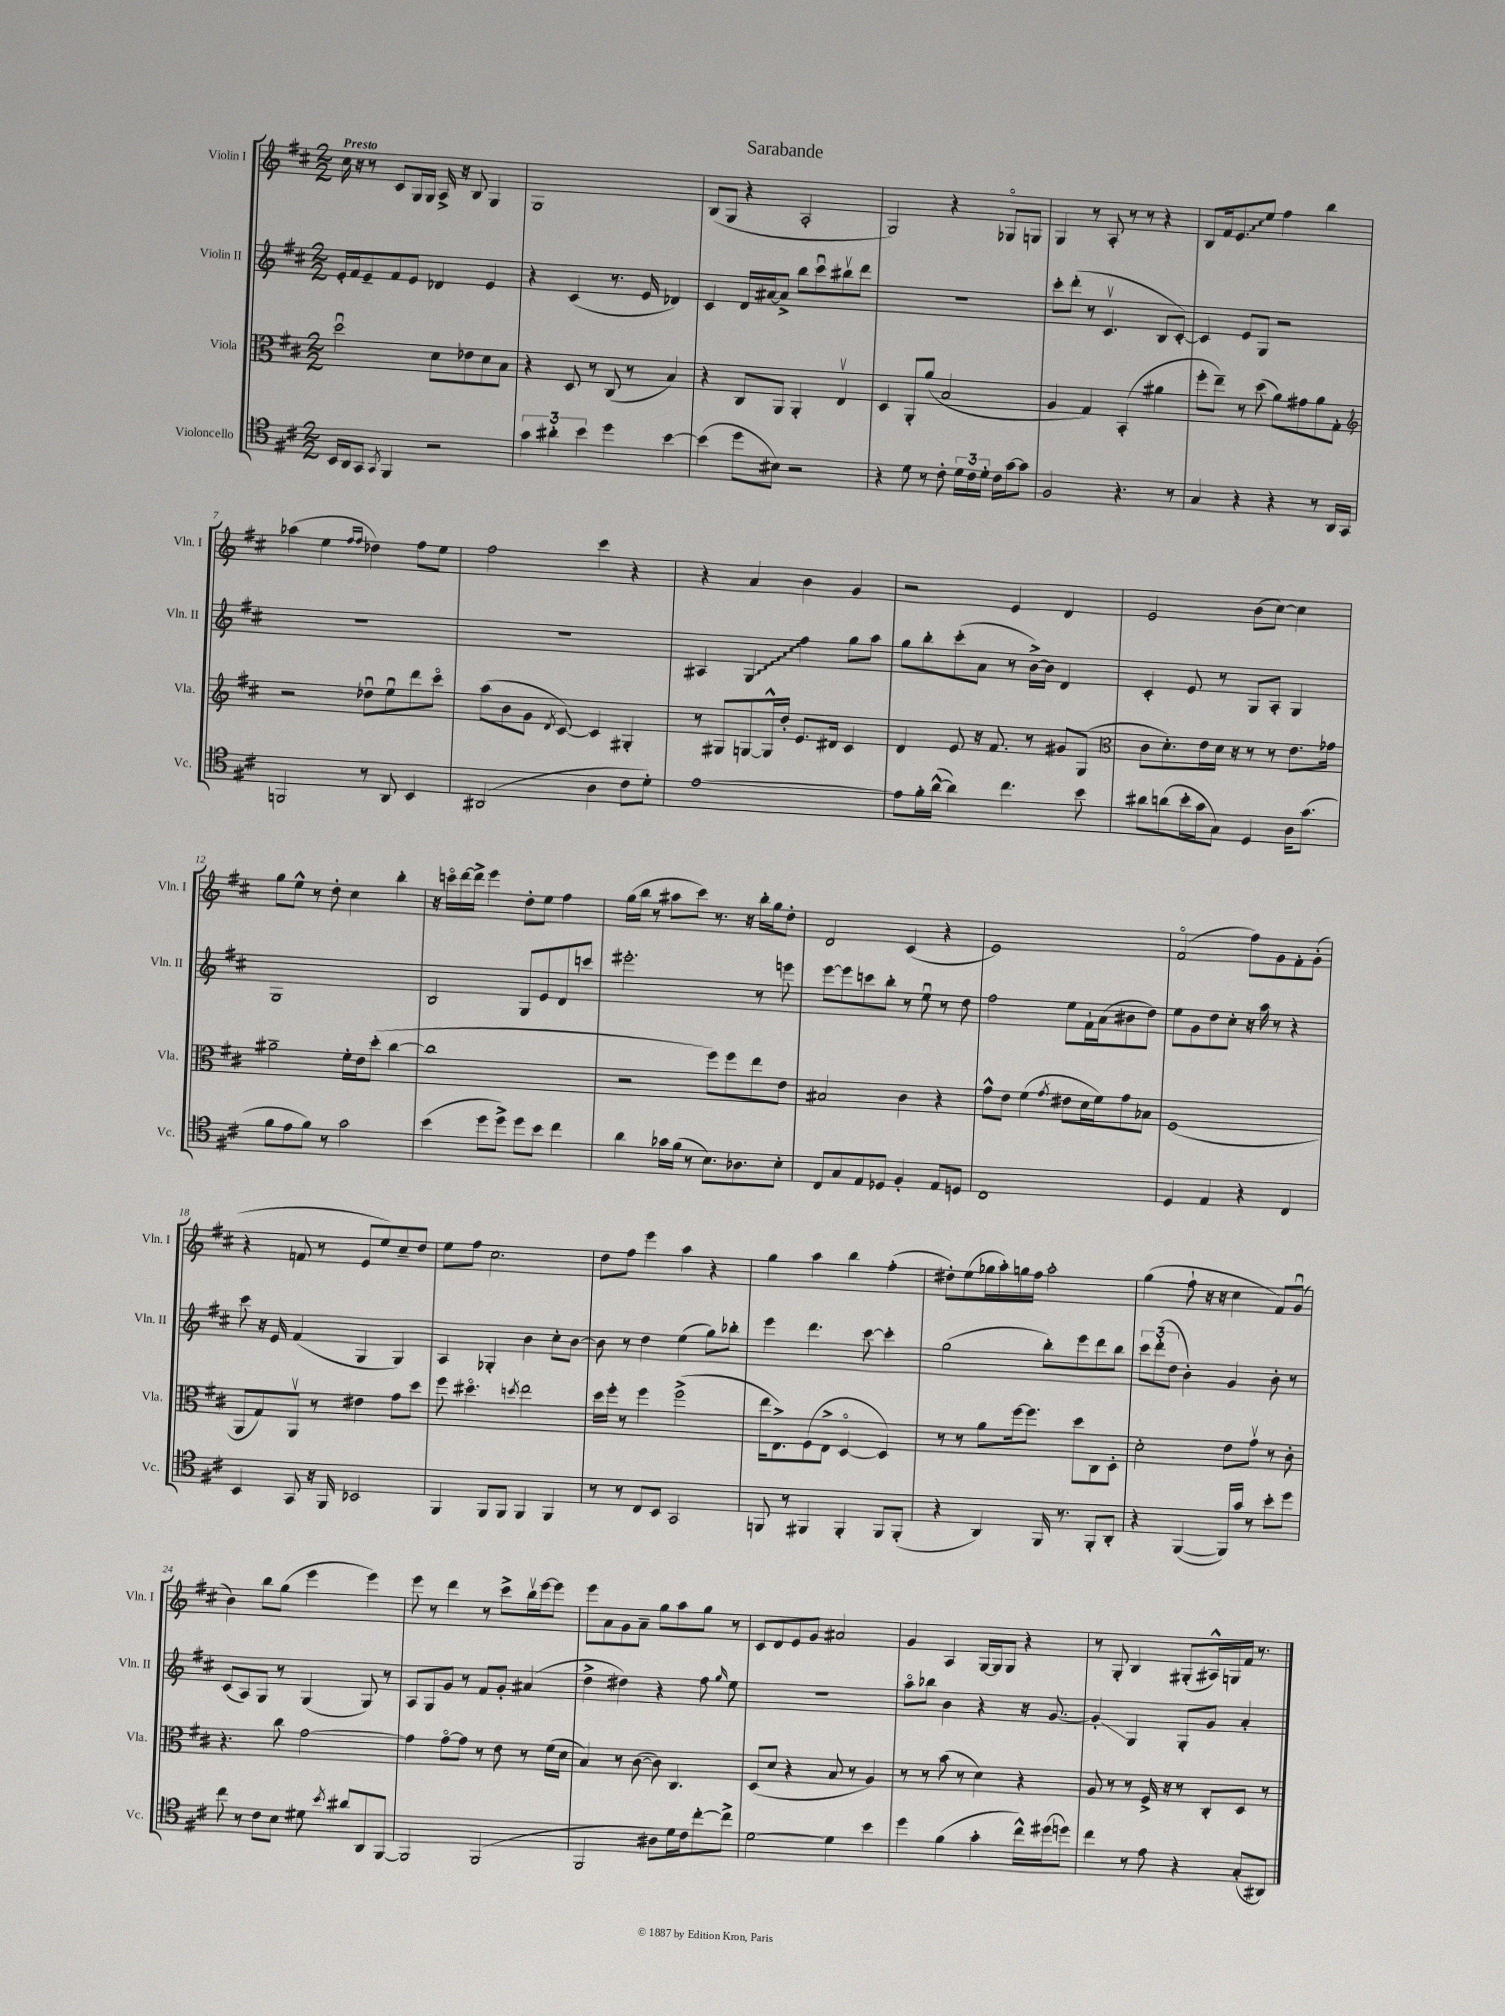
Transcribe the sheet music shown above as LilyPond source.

\header { title = "Sarabande" }
<<
\new StaffGroup <<
\new Staff = "s0" \with { instrumentName = "Violin I" shortInstrumentName = "Vln. I" } {
    \clef treble \key d \major \numericTimeSignature \time 2/2 \tempo "Presto"
    \autoBeamOff cis''16 r16 r8 cis'8[ g16 g16] a16-> r16 b8 g4 |
    g1 |
    b8[( g8] r4 a2-. |
    g2) r4 ges8[\flageolet g8] |
    g4 r8 a8-. r8 r8 r4 |
    b8[ fis'16 \once \override Glissando.style = #'zigzag e'8.\glissando e''8] fis''4 b''4 |
    aes''4( e''4 \grace { fis''16[ fis''16] } des''4) fis''8[ e''8] |
    fis''2 cis'''4 r4 |
    r4 a'4 b'4 g'4 |
    r2 e'4 d'4 |
    e'2 b'8[( cis''8]~) cis''4 |
    g''8[ e''8]-^ r8 d''8-. cis''4 b''4-. |
    r16 c'''16[\flageolet d'''16~ d'''16]-> e'''4 d''8[-. e''8] fis''4 |
    g''16[( b''16] r8 ais''8[ cis'''8]) r8. r16 b''16[-. g''16 d''8]-. |
    d'2 cis'4( r4 |
    e'1) |
    fis'2\flageolet( fis''8[) g'8 fis'8-. g'8]-.( |
    r4 f'8 r8 e'8[ e''8) cis''8-- d''8] |
    e''8[ fis''8] cis''2. |
    d''8[ fis''8] e'''4 a''4 r4 |
    g''4 a''4 b''4 fis''4-.( |
    dis''8[-.) e''8( ges''16 a''16-.) g''16 fis''16] a''2-. |
    g''4( fis''8-! r16 r16 cis''4 fis'8[) g'8]\downbow( |
    b'4) b''8[ g''8]( e'''4 e'''4) |
    e'''8 r8 d'''4 r8 cis'''8[-> b''16\upbow e'''16~ e'''8] |
    e'''8[ a'8 g'8 a'8]-- g''8[ a''8 g''8] r8 |
    cis'8[ d'8 e'8 g'8] ais'2 |
    g'4 a4 g16[~ g16 g8] r4 |
    r8 g8-. b4 gis8[-.( ais16-^) g16 fis'16] r8. \bar "|." |
}
\new Staff = "s1" \with { instrumentName = "Violin II" shortInstrumentName = "Vln. II" } {
    \clef treble \key d \major \numericTimeSignature \time 2/2
    \autoBeamOff e'16[-. fis'16 e'8-- fis'8 e'8] des'4 e'4 |
    r4 cis'4( r8. e'16 des'4) |
    cis'4 d'16[ ais'16~ ais'8]-> b''8[ cis'''8\downbow bis''8\upbow d'''8] |
    R1 |
    cis'''8[-. d'''8]-.( r8 cis'4.\upbow b8[ cis'8]~-.) |
    cis'4 e'8[ g8] r2 |
    R1 |
    R1 |
    ais4 \once \override Glissando.style = #'zigzag g4\glissando fis''4 g''8[ a''8] |
    g''8[ b''8-. cis'''8-.( a'8] r8 b'16[~->) b'16] d'4 |
    cis'4-. e'8 r8 g8[ a8]-. g4 |
    g1 |
    b2 g8[ e'8 d'8 c'''8] |
    eis'''2.-. r8 e'''8 |
    e'''8[~ e'''8 c'''8 b''8]-. r8 e''8\downbow r8 d''8 |
    fis''2 e''8[ fis'16-! a'16( bis'8 d''8]) |
    e''8[ g'8 d''8 cis''8]-. r16 a''16 r8 r4 |
    cis'''8 r16 e'16 fis'4( g4 g4) |
    a4 ges4-. b'4 cis''8[-. b'8]~ |
    b'8 r8 d''4 e''4( g''8[) bes''8]-. |
    e'''4 d'''4. cis'''8~ cis'''4-. |
    g''2( b''8[-.) e'''8 d'''8 b''8] |
    \tuplet 3/2 { cis'''8[ d'''8-.( d''8] } b'4-.) g'4 b'8-. r8 |
    cis'8[( a8) g8] r8 g4( g8) r8 |
    a8[ g8 g'8] r8 fis'8[ g'8]-. ais'4( |
    d''4-> dis''4) r4 fis''8 \grace { g''16 } e''8 |
    R1 |
    a''8[\flageolet bes''8] b'4 r4 r16 g'8.~ |
    g'4-.\glissando g4 g8[-. g'8] a'4-. \bar "|." |
}
\new Staff = "s2" \with { instrumentName = "Viola" shortInstrumentName = "Vla." } {
    \clef alto \key d \major \numericTimeSignature \time 2/2
    \autoBeamOff d''2\downbow d'8[ ees'8 d'8 b8] |
    r4 d8 r8 cis8( r8 b4) |
    r4 cis8[ a,8] a,4-. e4\upbow |
    d4 a,8[-. a'8]( b2 |
    a4 g4) b,4-.( ais'4 |
    fis''8[-. e''8]--) r8 d''8( a'8[) gis'8 a'8 g8]-. |
    \clef treble r2 des''8[\downbow e''8\downbow d'''8 cis'''8]\flageolet |
    a''8[( b'8 g'8] \acciaccatura { d'8 } cis'8~) cis'4 gis4-. |
    r8 gis8[ g8~ g16-^ d''16]-. e'8.[ dis'16] cis'4 |
    d'4 e'8 r16 fis'8. r8 gis'8[ g8]( |
    \clef alto cis'8[ d'8.-.) e'16 d'16] r16 r8 r8 e'8.[ ges'16] |
    ais'2-- fis'16[-. e'16 d''8]-.( cis''4~ |
    cis''1 |
    r2 fis''8[) fis''8 e''8 e'8] |
    bis2 cis'4 r4 |
    g'8[-^ e'8] fis'4( \acciaccatura { g'8 } eis'8[ d'16 fis'16) g'8 bes8] |
    fis1( |
    a,8[ g8) a,8]\upbow r8 eis'4 g'8[ d''8] |
    fis''8 dis''4.\flageolet \acciaccatura { d''8 } e''2 |
    d''16[ fis''16]-. r8 fis''4 fis''2->( |
    e''16[ e8.->) fis8( e8]-> d4~\flageolet d4) |
    r8 r8 a'8[ fis''16~ fis''8.] d''8[ cis8 d8]-. |
    d'2-. e'8[ g'8]\upbow r8 cis'8-. |
    r4. cis''8 g'2~ |
    g'4 g'8[~\flageolet g'8] r8 e'8 r8 fis'16[( d'16] |
    b4) r8 cis'8~( cis'8) cis4. |
    d8[( d'8] r4 b8 r8 a4) |
    r8 r8 b'8( r8 d'4) r4 |
    a8 r8 r8 fis16-> r16 r8 cis8[-. d8] r8 \bar "|." |
}
\new Staff = "s3" \with { instrumentName = "Violoncello" shortInstrumentName = "Vc." } {
    \clef tenor \key d \major \numericTimeSignature \time 2/2
    \autoBeamOff b,16[ a,16 g,8] \acciaccatura { g,8 } fis,4 r2 |
    \tuplet 3/2 { g'4 ais'4-. b'4 } d''4 b'4~ |
    b'4( d''8[ bis8]) r2 |
    r4 d'8 r8 cis'8-. \tuplet 3/2 { d'16[ cis'16 d'16]-. } cis'16[ g'16~ g'8] |
    fis2 r4. r8 |
    g4 r4 r4 r8 a,16[ g,16] |
    f,2 r8 a,8 b,4 |
    ais,2( a4 cis'8[ d'8]-.) |
    e'1~ |
    e'8[ fis'16-. a'16]~-^( a'4) cis''4. b'8 |
    ais'8[ a'8( b'16-. g'16 g8]) d4 a16[ g'8.]( |
    fis'8[ e'8 fis'8]) r8 g'2 |
    b'4( d''8[ d''8]->) d''8[ b'8] cis''4 |
    a'4 ges'16[ fis'16]( r8 b8.[) aes8. b8]-. |
    cis8[ g8 e8 des8] fis4-. e8[ d8] |
    cis1 |
    d4 e4 r4 cis4 |
    b,4 g,8 r16 fis,16 bes,2 |
    fis,4 fis,8[ fis,8] fis,4 fis,4 |
    r8 r8 cis8[ b,8] g,2 |
    f,8 r8 fis,4 fis,4-. fis,8[ fis,8]-.( |
    r4 a,4) fis,16 r8. fis,8[-. a,8]-. |
    r4 fis,4~( fis,16[) g'16] r8 b'8[-. d''8] |
    cis''8 r8 cis'8[ b8] dis'8 \acciaccatura { b'8 } ais'8[ a,8 fis,8]~ |
    fis,2 fis,2( |
    fis,2 ais8[) d'16 cis'16 cis''8~-. cis''8]-> |
    d'2~ d'4 b'4 |
    d''4 fis'4( g'4-. cis''16[-^) dis''16( d''8]) |
    cis''4 r8 e'8 r4 g8[-.( ais,8]) \bar "|." |
}
>>
>>
